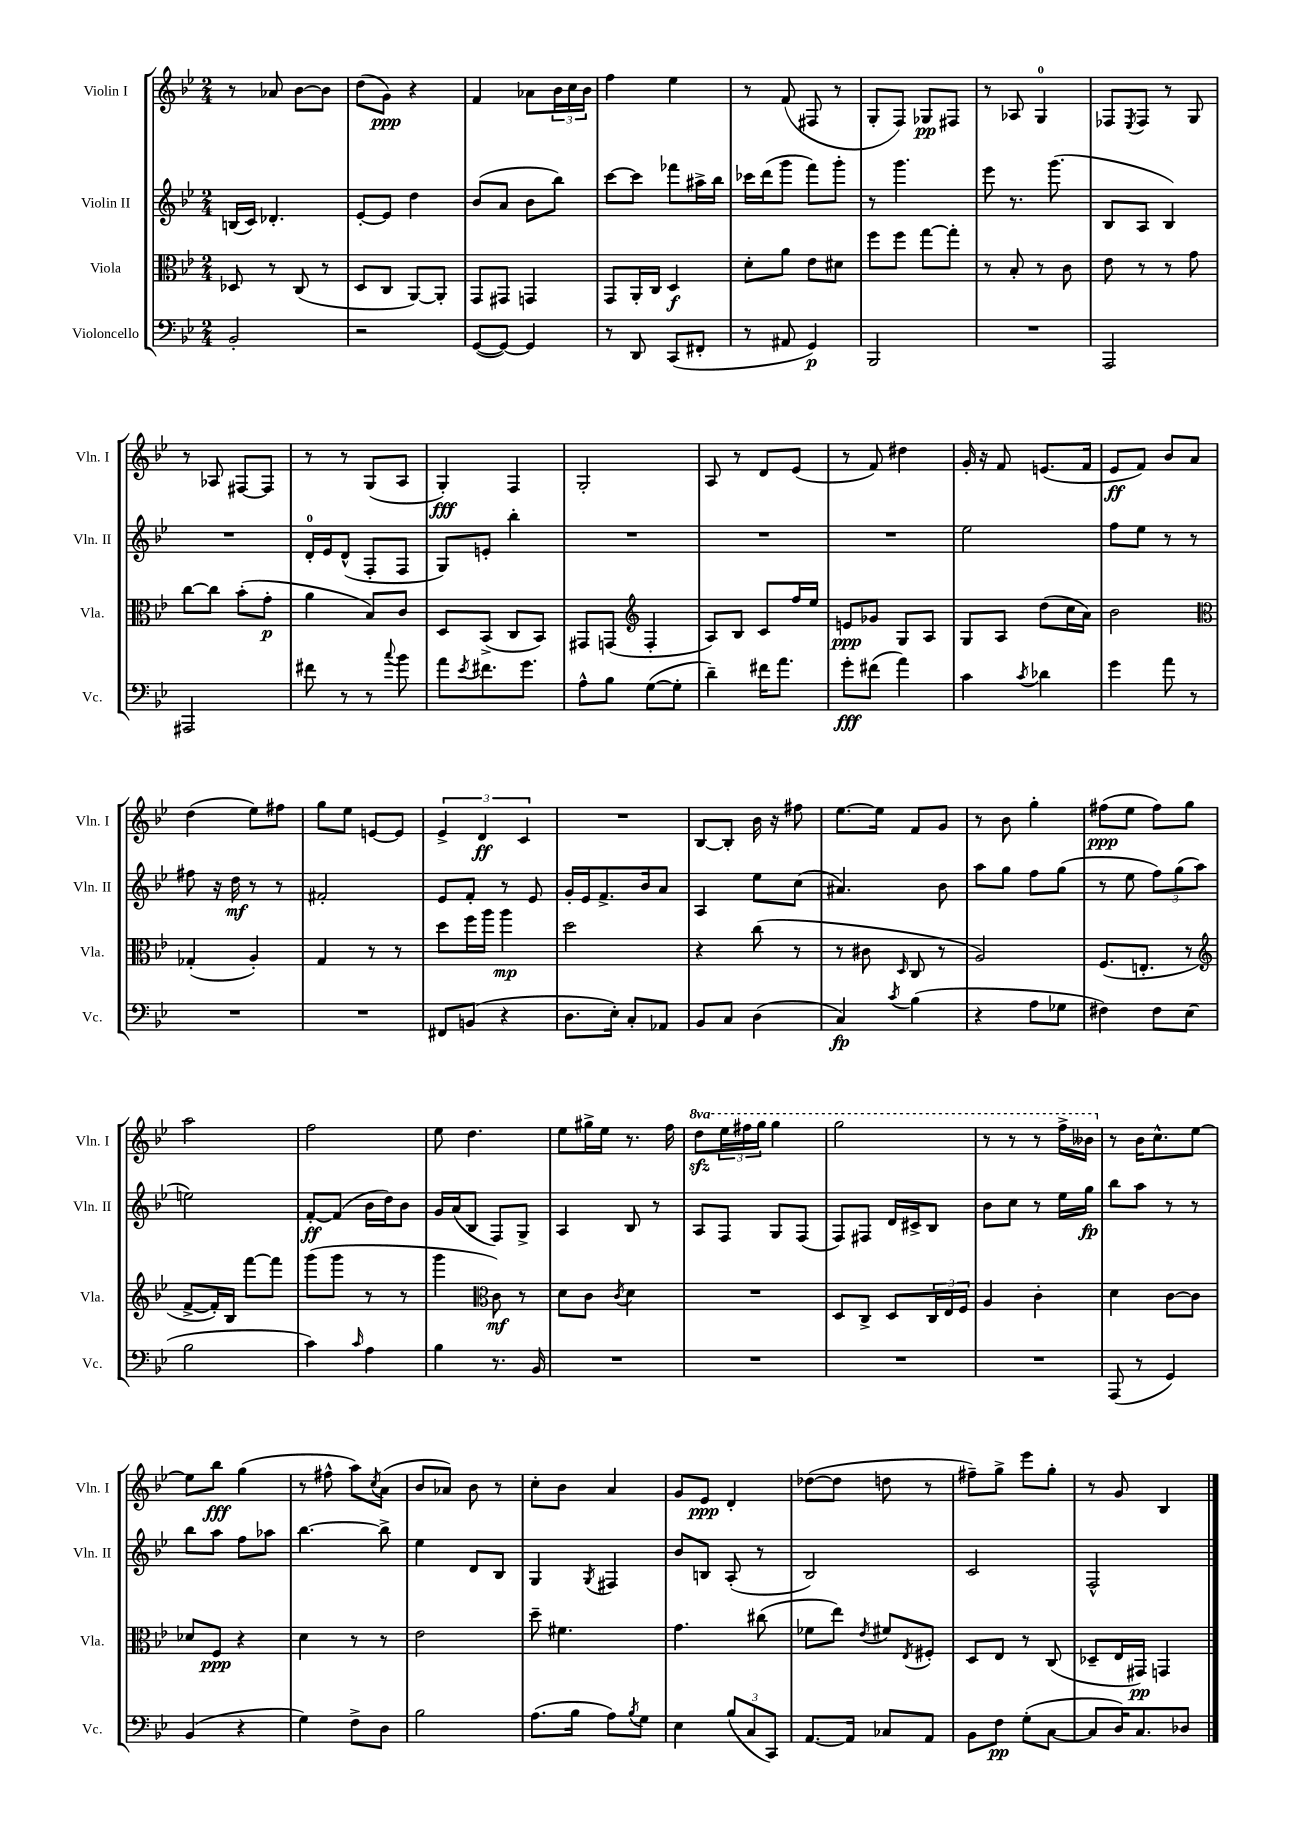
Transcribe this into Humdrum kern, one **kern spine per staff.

**kern	**dynam	**kern	**dynam	**kern	**dynam	**kern	**dynam
*part4	*part4	*part3	*part3	*part2	*part2	*part1	*part1
*staff4	*staff4	*staff3	*staff3	*staff2	*staff2	*staff1	*staff1
*I"Violoncello	*	*I"Viola	*	*I"Violin II	*	*I"Violin I	*
*I'Vc.	*	*I'Vla.	*	*I'Vln. II	*	*I'Vln. I	*
*clefF4	*	*clefC3	*	*clefG2	*	*clefG2	*
*k[b-e-]	*	*k[b-e-]	*	*k[b-e-]	*	*k[b-e-]	*
*M2/4	*	*M2/4	*	*M2/4	*	*M2/4	*
=3	=3	=3	=3	=3	=3	=3	=3
2BB-'/	.	8D-X/	.	(16Bn/LL	.	8r	.
.	.	.	.	16c/JJ)	.	.	.
.	.	8r	.	4.d-X'/	.	8a-X/	.
.	.	(8C/	.	.	.	[8b-\L	.
.	.	8r	.	.	.	8b-\J]	.
=4	=4	=4	=4	=4	=4	=4	=4
2r	.	8D/L	.	[8e-'/L	.	(8dd\L	.
.	.	8C/J	.	8e-/J]	.	8g\J)	ppp
.	.	[8AA/L)	.	4dd\	.	4r	.
.	.	8AA'/J]	.	.	.	.	.
=5	=5	=5	=5	=5	=5	=5	=5
([8GG/L	.	8GG/L	.	(8b-/L	.	4f/	.
8GG/J_)	.	8GG#X/J	.	8a/J	.	.	.
4GG/]	.	4GGn/	.	8b-\L	.	8a-X\L	.
.	.	.	.	8bb-\J)	.	24b-\L	.
.	.	.	.	.	.	24cc\	.
.	.	.	.	.	.	24b-\JJ	.
=6	=6	=6	=6	=6	=6	=6	=6
8r	.	8GG/L	.	[8ccc\L	.	4ff\	.
8DD/	.	16AA'/L	.	8ccc\J]	.	.	.
.	.	16C/JJ	.	.	.	.	.
(8CC/L	.	4D/	f	8fff-X\L	.	4ee-\	.
8FF#X'/J	.	.	.	16aa#X^\L	.	.	.
.	.	.	.	16bb-\JJ	.	.	.
=7	=7	=7	=7	=7	=7	=7	=7
8r	.	8d'\L	.	16ccc-X\LL	.	8r	.
.	.	.	.	(16ddd\J	.	.	.
8AA#X/	.	8a\J	.	8ggg\J	.	(8f/	.
4GG/)	p	8e-\L	.	8fff\L)	.	8F#X/	.
.	.	8d#X\J	.	8ggg'\J	.	8r	.
=8	=8	=8	=8	=8	=8	=8	=8
2BBB-/	.	8ff\L	.	8r	.	8G'/L	.
.	.	8ff\J	.	4.ggg\	.	8F/J)	.
.	.	[8gg\L	.	.	.	8G-X/L	pp
.	.	8gg'\J]	.	.	.	8F#X/J	.
=9	=9	=9	=9	=9	=9	=9	=9
2r	.	8r	.	8eee-\	.	8r	.
.	.	8B-'/	.	8.r	.	8A-X/	.
.	.	8r	.	.	.	4G/	.
.	.	.	.	(8.ggg\	.	.	.
.	.	8c\	.	.	.	.	.
=10	=10	=10	=10	=10	=10	=10	=10
2AAA/	.	8e-\	.	8B-/L	.	8F-X/L	.
.	.	.	.	.	.	8qE-/	.
.	.	8r	.	8A/J	.	8F-/J	.
.	.	8r	.	4B-/)	.	8r	.
.	.	8g\	.	.	.	8G/	.
!!LO:LB:g=z
=11	=11	=11	=11	=11	=11	=11	=11
2AAA#X/	.	[8cc\L	.	2r	.	8r	.
.	.	8cc\J]	.	.	.	8A-X/	.
.	.	(8b-'\L	.	.	.	[8F#X/L	.
.	.	8g'\J	p	.	.	8F#/J]	.
=12	=12	=12	=12	=12	=12	=12	=12
8f#X\	.	4a\	.	16d'/LL	.	8r	.
.	.	.	.	16e-/J	.	.	.
8r	.	.	.	(8d^^/J	.	8r	.
8r	.	8B-/L)	.	8F'/L	.	(8G/L	.
8qqcc/	.	.	.	.	.	.	.
8b-\	.	8c/J	.	8F/J	.	8A/J	.
=13	=13	=13	=13	=13	=13	=13	=13
8a\L	.	8D/L	.	8G/L)	.	4G'/)	fff
8qe-/	.	.	.	.	.	.	.
8.f#X\	.	(8BB-^/J	.	8en'/J	.	.	.
.	.	8C/L	.	4bb-'\	.	4F/	.
8.g\J	.	.	.	.	.	.	.
.	.	8BB-/J)	.	.	.	.	.
=14	=14	=14	=14	=14	=14	=14	=14
8A^^\L	.	8GG#X/L	.	2r	.	2G'/	.
8B-\J	.	(8GGn/J	.	.	.	.	.
*	*	*clefG2	*	*	*	*	*
([8G\L	.	4F'/	.	.	.	.	.
8G'\J]	.	.	.	.	.	.	.
=15	=15	=15	=15	=15	=15	=15	=15
4d~\)	.	8A/L)	.	2r	.	8A/	.
.	.	8B-/J	.	.	.	8r	.
16f#X\KL	.	8c/L	.	.	.	8d/L	.
8.a\J	.	.	.	.	.	.	.
.	.	16ff/L	.	.	.	(8e-/J	.
.	.	16ee-/JJ	.	.	.	.	.
=16	=16	=16	=16	=16	=16	=16	=16
8g'\L	fff	8en/L	ppp	2r	.	8r	.
(8f#X\J	.	8g-X/J	.	.	.	8f/)	.
4a\)	.	8G/L	.	.	.	4dd#X\	.
.	.	8A/J	.	.	.	.	.
=17	=17	=17	=17	=17	=17	=17	=17
4c\	.	8G/L	.	2ee-\	.	16g'/	.
.	.	.	.	.	.	16r	.
.	.	8A/J	.	.	.	8f/	.
8qc/	.	.	.	.	.	.	.
4d-X\	.	(8dd\L	.	.	.	(8.en/L	.
.	.	16cc\L	.	.	.	.	.
.	.	16a\JJ)	.	.	.	16f/Jk	.
=18	=18	=18	=18	=18	=18	=18	=18
4g\	.	2b-\	.	8ff\L	.	8e-/L	ff
.	.	.	.	8ee-\J	.	8f/J)	.
8a\	.	.	.	8r	.	8b-/L	.
8r	.	.	.	8r	.	8a/J	.
!!LO:LB:g=z
=19	=19	=19	=19	=19	=19	=19	=19
*	*	*clefC3	*	*	*	*	*
2r	.	(4G-X'/	.	8ff#X\	.	(4dd\	.
.	.	.	.	16r	.	.	.
.	.	.	.	16dd\	mf	.	.
.	.	4A'/)	.	8r	.	8ee-\L)	.
.	.	.	.	8r	.	8ff#X\J	.
=20	=20	=20	=20	=20	=20	=20	=20
2r	.	4G/	.	2f#X'/	.	8gg\L	.
.	.	.	.	.	.	8ee-\J	.
.	.	8r	.	.	.	[8en/L	.
.	.	8r	.	.	.	8e/J]	.
=21	=21	=21	=21	=21	=21	=21	=21
8FF#X/L	.	8dd\L	.	8e-/L	.	6e-^/	.
(8BBn/J	.	16ff\L	.	8f'/J	.	.	.
.	.	.	.	.	.	6d/	ff
.	.	16aa\JJ	.	.	.	.	.
4r	.	4aa\	mp	8r	.	.	.
.	.	.	.	.	.	6c/	.
.	.	.	.	8e-/	.	.	.
=22	=22	=22	=22	=22	=22	=22	=22
8.D\L	.	2dd\	.	16g'/LL	.	2r	.
.	.	.	.	16e-/J	.	.	.
.	.	.	.	8.f^/	.	.	.
16E-'\Jk)	.	.	.	.	.	.	.
8C'/L	.	.	.	.	.	.	.
.	.	.	.	16b-/k	.	.	.
8AA-X/J	.	.	.	8a/J	.	.	.
=23	=23	=23	=23	=23	=23	=23	=23
8BB-/L	.	4r	.	4A/	.	[8B-/L	.
8C/J	.	.	.	.	.	8B-'/J]	.
(4D\	.	(8cc\	.	8ee-\L	.	16b-\	.
.	.	.	.	.	.	16r	.
.	.	8r	.	(8cc\J	.	8ff#X\	.
=24	=24	=24	=24	=24	=24	=24	=24
4C/)	fp	8r	.	4.a#X/)	.	[8.ee-\L	.
.	.	8c#X\	.	.	.	.	.
.	.	.	.	.	.	16ee-\Jk]	.
8qc/	.	16qqD/	.	.	.	.	.
(4B-\	.	8C/	.	.	.	8f/L	.
.	.	8r	.	8b-\	.	8g/J	.
=25	=25	=25	=25	=25	=25	=25	=25
4r	.	2A/)	.	8aa\L	.	8r	.
.	.	.	.	8gg\J	.	8b-\	.
8A\L	.	.	.	8ff\L	.	4gg'\	.
8G-X\J	.	.	.	(8gg\J	.	.	.
=26	=26	=26	=26	=26	=26	=26	=26
4F#X\)	.	(8.F/L	.	8r	.	(8ff#X\L	ppp
.	.	.	.	8ee-\	.	8ee-\J	.
.	.	8.En'/J	.	.	.	.	.
8F#\L	.	.	.	12ff\L)	.	8ff#\L)	.
.	.	.	.	(12gg\	.	.	.
(8E-\J	.	8r	.	.	.	8gg\J	.
.	.	.	.	12aa\J	.	.	.
!!LO:LB:g=z
=27	=27	=27	=27	=27	=27	=27	=27
*	*	*clefG2	*	*	*	*	*
2B-\	.	[8f^/L	.	2een\)	.	2aa\	.
.	.	16f'/L])	.	.	.	.	.
.	.	16B-/JJ	.	.	.	.	.
.	.	[8fff\L	.	.	.	.	.
.	.	8fff\J]	.	.	.	.	.
=28	=28	=28	=28	=28	=28	=28	=28
4c\)	.	(8ggg\L	.	[8f'/L	ff	2ff\	.
.	.	8ggg\J	.	(8f/J]	.	.	.
16qqc/	.	.	.	.	.	.	.
4A\	.	8r	.	16b-\LL	.	.	.
.	.	.	.	16dd\J)	.	.	.
.	.	8r	.	8b-\J	.	.	.
=29	=29	=29	=29	=29	=29	=29	=29
4B-\	.	4ggg\	.	16g/LL	.	8ee-\	.
.	.	.	.	(16a/J	.	.	.
.	.	.	.	8B-/J	.	4.dd\	.
*	*	*clefC3	*	*	*	*	*
8.r	.	8c\)	mf	8F/L)	.	.	.
.	.	8r	.	8G^/J	.	.	.
16BB-/	.	.	.	.	.	.	.
=30	=30	=30	=30	=30	=30	=30	=30
2r	.	8d\L	.	4A/	.	8ee-\L	.
.	.	8c\J	.	.	.	16gg#X^\L	.
.	.	.	.	.	.	16ee-\JJ	.
.	.	8qc/	.	.	.	.	.
.	.	4d\	.	8B-/	.	8.r	.
.	.	.	.	8r	.	.	.
.	.	.	.	.	.	16ff\	.
=31	=31	=31	=31	=31	=31	=31	=31
*	*	*	*	*	*	*8va	*
2r	.	2r	.	8A/L	.	8dddzz\L	.
.	.	.	.	8F/J	.	24eee-\L	.
.	.	.	.	.	.	24fff#X\	.
.	.	.	.	.	.	24ggg\JJ	.
.	.	.	.	8G/L	.	4ggg\	.
.	.	.	.	(8F/J	.	.	.
=32	=32	=32	=32	=32	=32	=32	=32
2r	.	8D/L	.	8F/L)	.	2ggg\	.
.	.	8C^/J	.	8F#X/J	.	.	.
.	.	8D/L	.	16d/LL	.	.	.
.	.	.	.	16c#X^/J	.	.	.
.	.	24C/L	.	8B-/J	.	.	.
.	.	24E-/	.	.	.	.	.
.	.	24F/JJ	.	.	.	.	.
=33	=33	=33	=33	=33	=33	=33	=33
2r	.	4A/	.	8b-\L	.	8r	.
.	.	.	.	8cc\J	.	8r	.
.	.	4c'\	.	8r	.	8r	.
.	.	.	.	16ee-\LL	.	16fff^\LL	.
.	.	.	.	16gg\JJ	fp	16bb--X\JJ	.
=34	=34	=34	=34	=34	=34	=34	=34
*	*	*	*	*	*	*X8va	*
(8AAA/	.	4d\	.	8bb-\L	.	8r	.
8r	.	.	.	8aa\J	.	16b-\KL	.
.	.	.	.	.	.	8.cc^^\	.
4GG/)	.	[8c\L	.	8r	.	.	.
.	.	8c\J]	.	8r	.	[8ee-\J	.
!!LO:LB:g=z
=35	=35	=35	=35	=35	=35	=35	=35
(4BB-/	.	8d-X/L	.	8bb-\L	.	8ee-\L]	.
.	.	8F/J	ppp	8aa\J	.	8bb-\J	fff
4r	.	4r	.	8ff\L	.	(4gg\	.
.	.	.	.	8aa-X\J	.	.	.
=36	=36	=36	=36	=36	=36	=36	=36
4G\)	.	4d\	.	[4.bb-\	.	8r	.
.	.	.	.	.	.	8ff#X^^\	.
8F^\L	.	8r	.	.	.	8aa\L)	.
.	.	.	.	.	.	8qcc/	.
8D\J	.	8r	.	8bb-^\]	.	(8a\J	.
=37	=37	=37	=37	=37	=37	=37	=37
2B-\	.	2e-\	.	4ee-\	.	8b-/L	.
.	.	.	.	.	.	8a-X/J)	.
.	.	.	.	8d/L	.	8b-\	.
.	.	.	.	8B-/J	.	8r	.
=38	=38	=38	=38	=38	=38	=38	=38
(8.A\L	.	8dd~\	.	4G/	.	8cc'\L	.
.	.	4.f#X\	.	.	.	8b-\J	.
16B-\Jk	.	.	.	.	.	.	.
.	.	.	.	8qG/	.	.	.
8A\L)	.	.	.	4F#X/	.	4a/	.
8qB-/	.	.	.	.	.	.	.
8G\J	.	.	.	.	.	.	.
=39	=39	=39	=39	=39	=39	=39	=39
4E-\	.	4.g\	.	8b-/L	.	8g/L	.
.	.	.	.	8Bn/J	.	8e-/J	ppp
(12B-/L	.	.	.	(8A'/	.	4d'/	.
12C/	.	.	.	.	.	.	.
.	.	(8cc#X\	.	8r	.	.	.
12CC/J)	.	.	.	.	.	.	.
=40	=40	=40	=40	=40	=40	=40	=40
[8.AA/L	.	8f-X\L	.	2B-/)	.	([8dd-X\L	.
.	.	8ee-\J)	.	.	.	8dd-\J]	.
16AA/Jk]	.	.	.	.	.	.	.
.	.	8qe-/	.	.	.	.	.
8C-X/L	.	8f#X/L	.	.	.	8ddn\	.
.	.	8qE-/	.	.	.	.	.
8AA/J	.	8F#X'/J	.	.	.	8r	.
=41	=41	=41	=41	=41	=41	=41	=41
8BB-\L	.	8D/L	.	2c/	.	8ff#X~\L)	.
8F\J	pp	8E-/J	.	.	.	8gg^\J	.
(8G'\L	.	8r	.	.	.	8eee-\L	.
[8C\J	.	(8C/	.	.	.	8gg'\J	.
=42	=42	=42	=42	=42	=42	=42	=42
8C/L]	.	8D-X~/L	.	2F^^/	.	8r	.
16D/K)	.	16E-/L	.	.	.	8g/	.
8.C/	.	16GG#X/JJ)	pp	.	.	.	.
.	.	4GGn/	.	.	.	4B-/	.
8D-X/J	.	.	.	.	.	.	.
==	==	==	==	==	==	==	==
*-	*-	*-	*-	*-	*-	*-	*-
